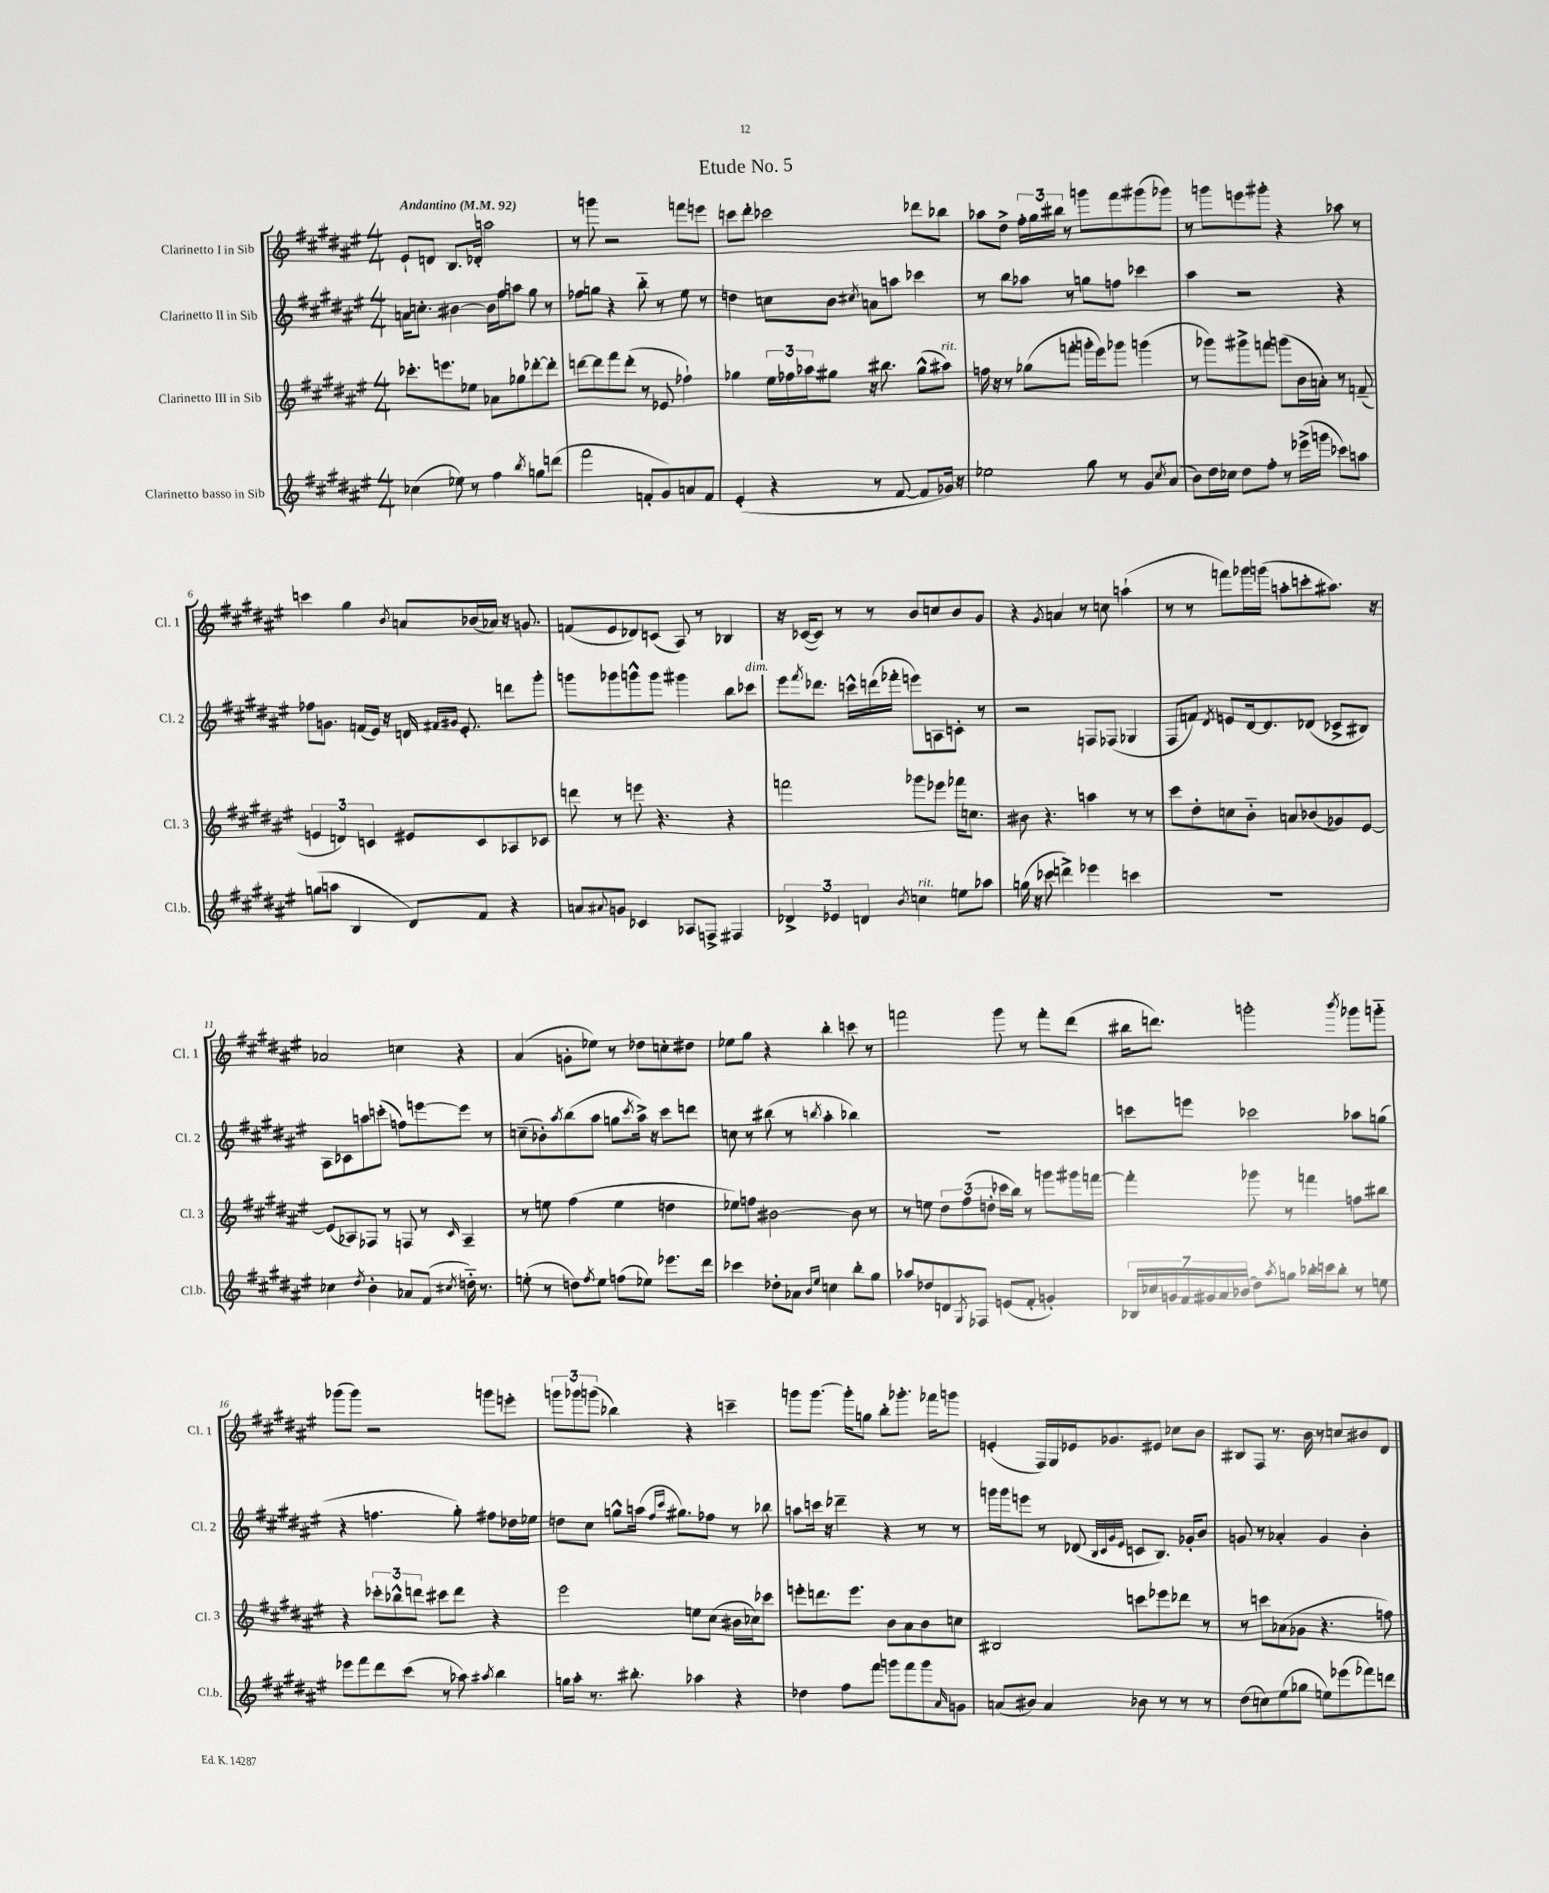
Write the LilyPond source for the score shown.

\header { title = "Etude No. 5" }
<<
\new StaffGroup <<
\new Staff = "s0" \with { instrumentName = "Clarinetto I in Sib" shortInstrumentName = "Cl. 1" } {
    \clef treble \key fis \major \numericTimeSignature \time 4/4 \tempo "Andantino" 4 = 92
    eis'8-! d'8 b8. des'16-. a''2 |
    r8 g'''8 r2 f'''8 e'''8 |
    c'''8 dis'''8-. ces'''2 des'''8 bes''8 |
    aes''8 dis''8-> \tuplet 3/2 { fis''16-. gis''16 bis''16 } r8 g'''8 fis'''8 gis'''8( ges'''8) |
    r8 g'''8 e'''8 gis'''8-. r4 aes''8 r8 |
    c'''4 gis''4 \acciaccatura { b'8 } a'8 bes'16( aes'16) r16 g'8. |
    f'8( eis'8 des'8) c'8( ais8) r8 bes4 |
    r16 ces'16~( ces'8) r8 r8 b'8 c''8 b'8 gis'8 |
    r4 \acciaccatura { gis'8 } a'4 r8 c''8 a''4-!( |
    r8 r8 f'''8) ges'''16 g'''16( a''8-. c'''8-. ais''8.) r16 |
    aes'2 c''4 r4 |
    ais'4( g'8-. ees''8) r8 des''8 c''8-. dis''8 |
    ees''8 gis''8 r4 b''4-. c'''8 r8 |
    f'''2 gis'''8 r8 f'''8-. dis'''8( |
    bis''16 d'''8.) g'''2-. \acciaccatura { b'''8 } ges'''8 g'''8-_ |
    ges'''8( ges'''8) r2 g'''8 e'''8-. |
    \tuplet 3/2 { g'''8 ges'''8 g'''8( } bes''4) r4 c'''4-- |
    g'''8 g'''8.~ g'''16-. g''8 b''8-. ges'''8.-. fes'''16 g'''8 |
    e'4-.( fis16) gis16 ees'16 ges'8. eis'8 ces''8 b'8 |
    bis8 fis8 r8. b'16 r8 c''8 bis'8 dis'8 \bar "|." |
}
\new Staff = "s1" \with { instrumentName = "Clarinetto II in Sib" shortInstrumentName = "Cl. 2" } {
    \clef treble \key fis \major \numericTimeSignature \time 4/4
    a'16 c''8.-. bis'4~ bis'16 fis''16 a''8 gis''8 r8 |
    fes''8 g''8 r4 b''8-_ r8 eis''8 r8 |
    d''4 c''8 b'8 \acciaccatura { cis''8 } a'8 a''8 ces'''4 |
    r8 b''8 aes''8 r8 g''8 f''8 ces'''4 |
    ais''4 r2 r4 |
    fes''8 g'8. f'16( eis'16) r16 d'16 \grace { fis'16 gis'16 } eis'8.-. d'''8 gis'''8-. |
    g'''8 ges'''8 g'''8-^ g'''8 gis'''4 b''8 ces'''8^\markup { \italic "dim." } |
    eis'''8 \acciaccatura { fis'''8 } des'''8. c'''16-^ d'''16( fes'''16-. e'''8) a8 c'8-. r8 |
    r2 f8 fes8( ges4 |
    fis8 f'8) \acciaccatura { dis'8 } e'8 dis'16~ dis'8. des'8( ces'8-> bis8) |
    ais8 ces'8 a''8 c'''8-.( f''8) e'''8~ e'''8 r8 |
    c''8--( bes'8-.) \acciaccatura { ais''8 } b''8( ais''8 g''8 \acciaccatura { cis'''8 } ais''16->) r16 cis'''8 d'''8 |
    c''8 r8 bis''8( r8 \acciaccatura { b''8 } ais''4-. bes''4) |
    R1 |
    c'''8 e'''8 ces'''2 aes''8 g''8( |
    r4 f''4. gis''8-.) fis''8 des''16 ees''16 |
    d''8 cis''8 g''8-^ a''16( \grace { fis''16 cis'''16 } gis''8.) fes''8 r8 bes''8 |
    a''8 c'''16 r16 des'''4-- r4 r8 r8 |
    g'''16 g'''16 e'''8 r8 des'8( \grace { b32 cis'32 gis'32 eis'32 } c'8 b8.) ges'16-. b'8 |
    g'8 r8 aes'4-. g'4 b'4-. \bar "|." |
}
\new Staff = "s2" \with { instrumentName = "Clarinetto III in Sib" shortInstrumentName = "Cl. 3" } {
    \clef treble \key fis \major \numericTimeSignature \time 4/4
    ces'''8.-. e'''8. ees''8 aes'8 ges''8 des'''8~-. des'''8-. |
    d'''8~ d'''8 fis'''8 d'''8-.( r8 ees'8 fes''4-!) |
    ges''4 \tuplet 3/2 { eis''16 fes''16 aes''16 } gis''8 r16 bis''8. gis''8-^( ais''8^\markup { \italic "rit." }) |
    f''16 r16 r8 ges''8( f'''8-. g'''16-. eis'''16) ges'''8 g'''4( |
    r8 ges'''8) gis'''8-> f'''8 g'''8( b'16 a'16-.) r8 f'8--( |
    \tuplet 3/2 { e'4 d'4) c'4 } eis'8 c'8 aes8 ces'8 |
    d'''8 r8 e'''8 r4. r4 |
    f'''2 ges'''8 ees'''8 fes'''16 c''8. |
    bis'8 r4. a''4 r8 r8 |
    cis'''8 dis''8-. c''8 b'8-_ a'8 bes'8( ges'8) eis'8~ |
    eis'8( aes8) fes8 r8 f8 r8 \grace { cis'16 } aes4-- |
    r8 e''8 fis''4( e''4 d''4 |
    ees''8) f''8 bis'2~ bis'8 r8 |
    r8 e''8 \tuplet 3/2 { dis''8 fis''8( d''8-. } ces'''16 b''16) r8 g'''8 gis'''16 f'''16~ |
    f'''4-. ges'''8 r8 f'''4 f''8 bis''8 |
    r4 \tuplet 3/2 { ces'''8-. bes''8-^ d'''8 } cis'''8 d'''8 r4 |
    eis'''2 e''8 cis''8( bis'16 ces''16) ces'''8 |
    e'''8-. d'''8. e'''8. b'8 ais'8 b'8 c''8 |
    bis2 c'''8 ees'''8 des'''8 r8 |
    r8 c'''8 aes'8( ges'8 r4. f''8) \bar "|." |
}
\new Staff = "s3" \with { instrumentName = "Clarinetto basso in Sib" shortInstrumentName = "Cl.b." } {
    \clef treble \key fis \major \numericTimeSignature \time 4/4
    ces''4( ees''8) r8 fis''4 \acciaccatura { b''8 } g''8 d'''8( |
    fis'''2 f'8-. gis'8) a'8 f'8 |
    eis'4-.( r4 r8 fis'8~ fis'8 ges'16) r16 |
    ees''2 gis''8 r8 gis'8 \acciaccatura { cis''8 } ais'8( |
    b'8) dis''16 ces''16 dis''8 fis''8-. r8 ees'''16->( g'''16 ces'''8) a''8 |
    g''8( a''8 b4 dis'8) fis'8 r4 |
    a'8 \appoggiatura { ais'8 } g'8 ces'4 aes8 f8-> fis4 |
    \tuplet 3/2 { des'4-> ees'4 d'4 } \acciaccatura { b'8 } c''4^\markup { \italic "rit." } e''8 aes''8 |
    g''16( r16 ces'''8 d'''4->) ees'''4 c'''4 |
    R1 |
    ces''4 \acciaccatura { dis''8 } b'4-. aes'8 fis'8( \acciaccatura { cis''8 } d''16-_) r8. |
    e''8-.( r8 d''8) \acciaccatura { fis''8 } e''8 f''8( ees''8) ees'''8. dis'''16 |
    ces'''4 des''8-. aes'8 \grace { b'16 eis''16 } c''4 b''8-. gis''8 |
    aes''8 des''8 d'8 \acciaccatura { gis8 } fes8 e'8( fis'8-. g'4-.) |
    \tuplet 7/4 { bes16 ces''16 g'16 fis'16 gis'16 ais'16 bes'16( } dis''8) \acciaccatura { ais''8 } g''8 bes''16-. c'''16 bes''8-. r8 e''8 |
    ees'''8 fis'''8 dis'''8 cis'''8( r8 aes''8) \acciaccatura { ais''8 } b''4 |
    g''16 ais''16-. r8. bis''8.-. aes''4 r4 |
    des''4 fis''8 fis'''8 g'''8 fis'''8 g'''8 \grace { ais'16 } g'8 |
    a'8( bis'8) a'4 bes'8 r8 r8 r8 |
    dis''8( c''8) eis''8( ges''8 e''8) ees'''8( fes'''8) d'''8 \bar "|." |
}
>>
>>
